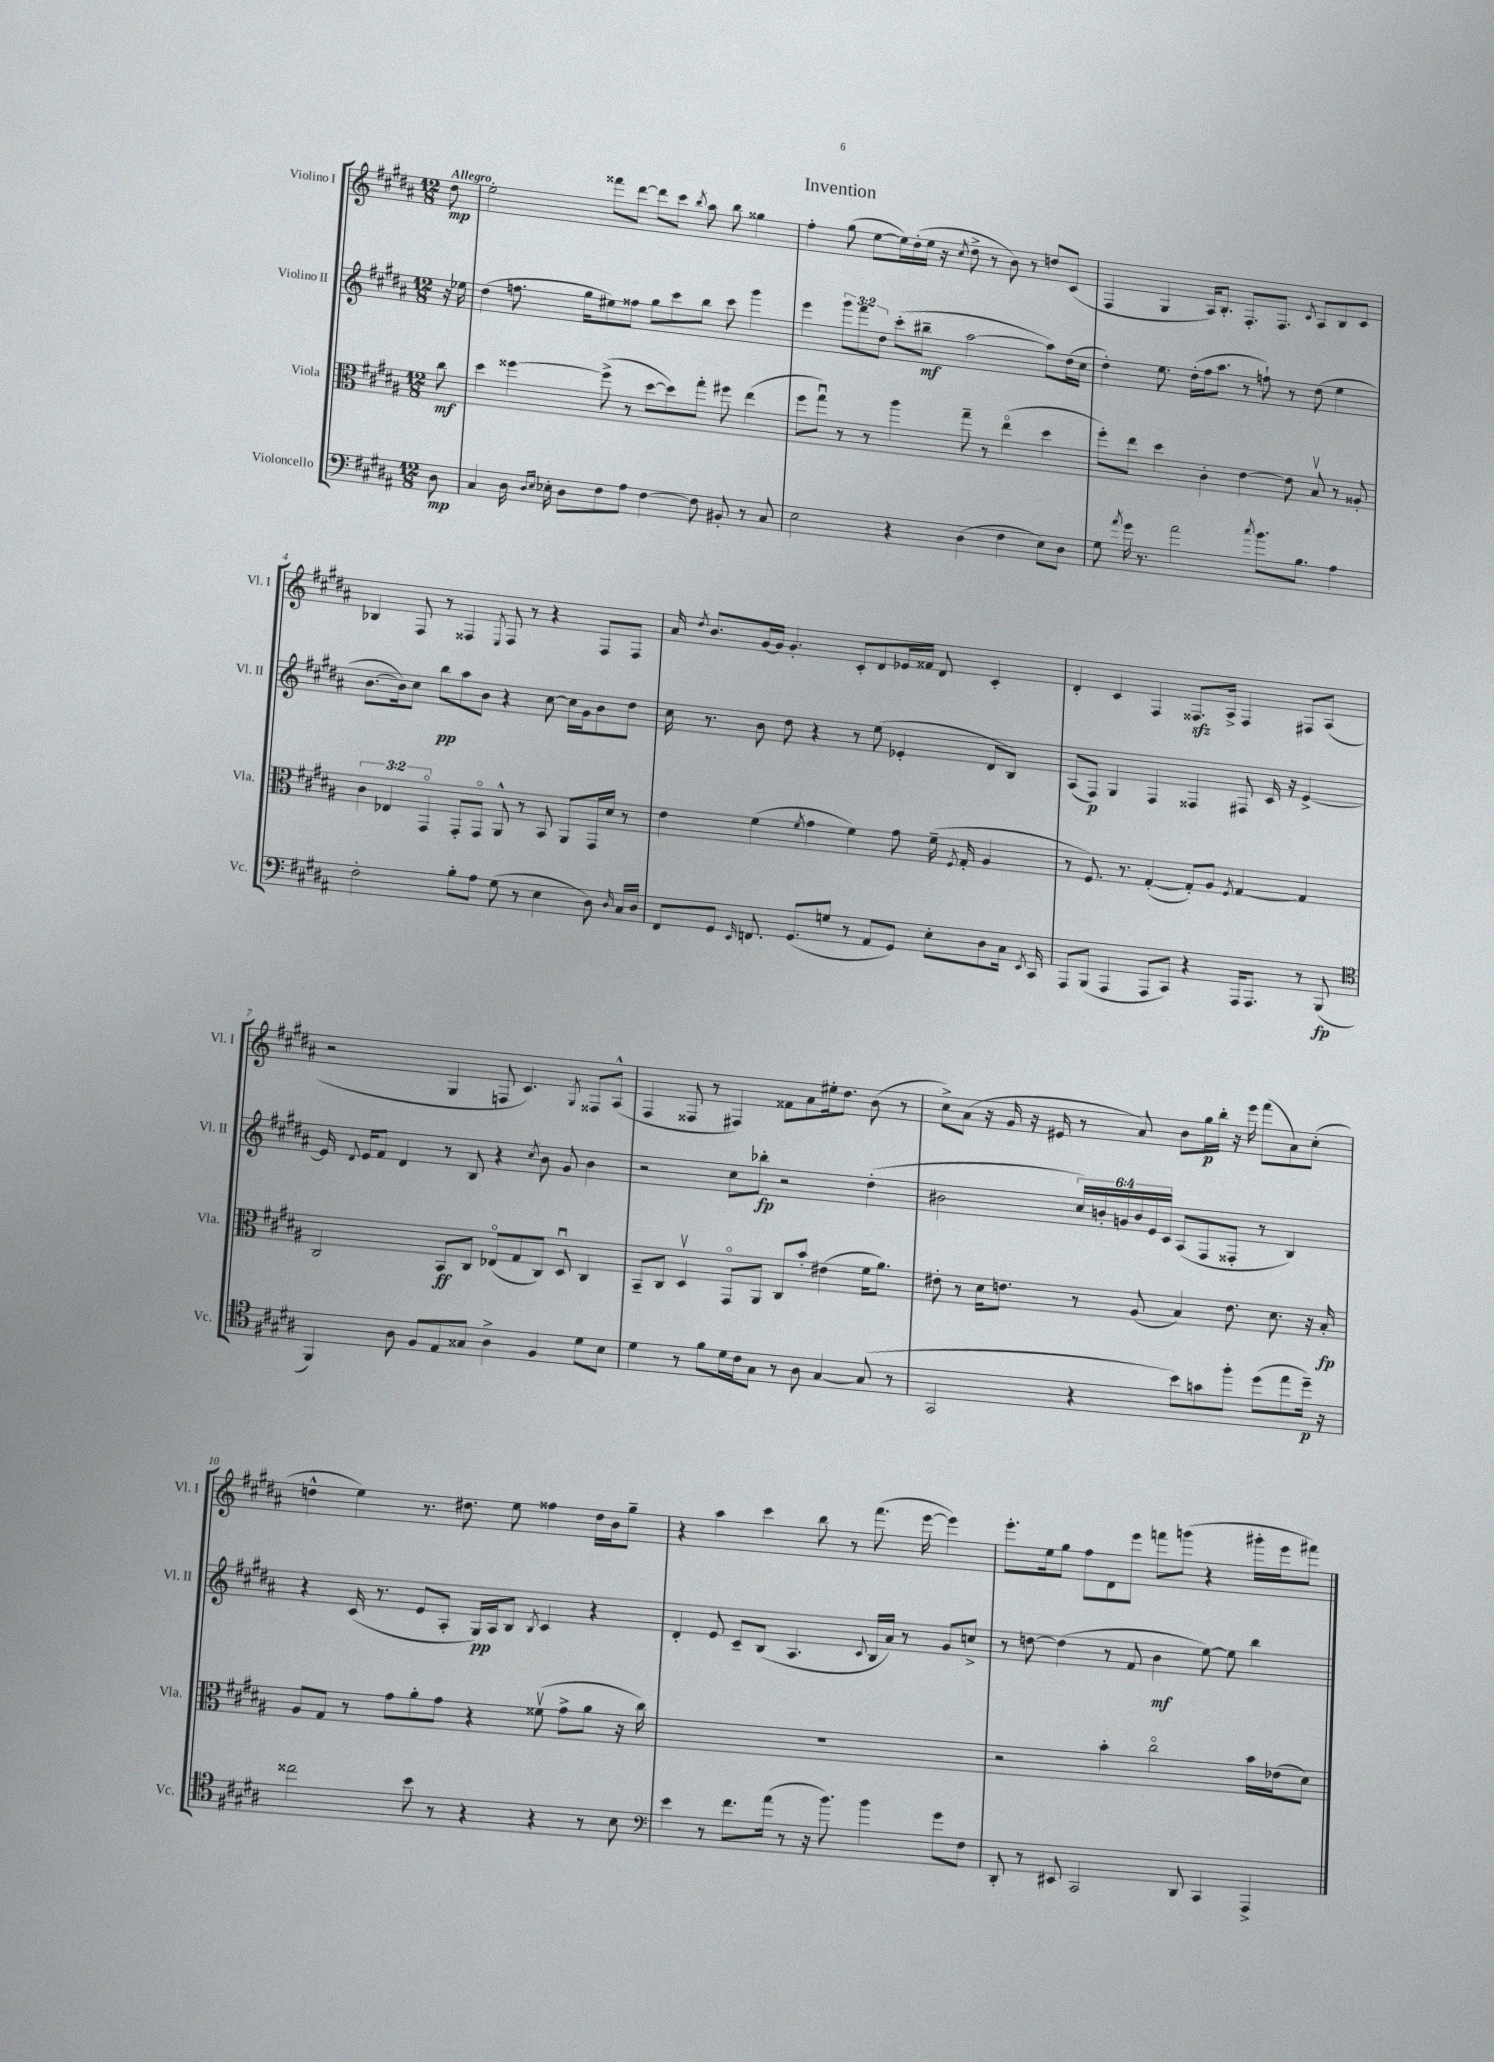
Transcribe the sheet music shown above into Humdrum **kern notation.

**kern	**kern	**kern	**kern
*staff4	*staff3	*staff2	*staff1
*clefF4	*clefC3	*clefG2	*clefG2
*k[f#c#g#d#a#]	*k[f#c#g#d#a#]	*k[f#c#g#d#a#]	*k[f#c#g#d#a#]
*M12/8	*M12/8	*M12/8	*M12/8
8D#\	8cc#\	16r	8dd#\
.	.	16ee-\	.
=	=	=	=
4C#/	4dd#\	(4dd#\	2ee'\
16D#\	[4ff##\	8.ff\	.
16qqD#/LL	.	.	.
16qqE/JJ	.	.	.
16E-'\	.	.	.
8D#\L	.	.	.
.	.	16gg#\LK	.
8F#\	(8ff##^\]	8ee#\)	8fff##\L
8A#\J	8r	8ff##\J	[8ddd#\J
[4F#\	[8dd#\L	8gg#\L	8ddd#\]L
.	8dd#\])	8ccc#\	8ccc#\J
.	.	.	8qbb/
8F#\]	8gg#'\J	8bb\J	8aa#\
8BB#'/	8ff#\	8ccc#\	8bb\
8r	(4ee\	4ggg#\	4gg##\
8C#/	.	.	.
=	=	=	=
2E\	8ff#\L	4eee\	4ff#'\
.	8gg#u\J)	.	.
.	8r	12ggg#\L	(8gg#\
.	.	12fff#\	.
.	8r	.	[8ee\L
.	.	12dd#\J	.
4r	4aa#\	(8ccc#'\L	16ee\]L)
.	.	.	(16dd#'\
.	.	8bb#~\J	16ee\JJ
.	.	.	16r
.	.	.	8qcc#/
(4D#\	8gg#~\	[2aa#\	8dd#^\
.	8r	.	8r
4F#\	(4eeo\	.	8b\)
.	.	.	8r
8E\L)	4dd#\	8aa#\]L)	8dd/L
8D#\J	.	(16dd#\L	(8c#/J
.	.	16cc#\JJ	.
=	=	=	=
8G#\	8ff#'\L)	4dd#'\)	4F#/
8qa#/	.	.	.
16g#\	8ee\J	.	.
8.r	.	.	.
.	4dd#\	8.ee\	4G#/
2a#\	.	.	.
.	.	(16dd#'\LL	.
.	4c#'\	16ff#\J	16A#/LK)
.	.	8.aa#\J	8.B'/J
.	[4e\	8r	8.F#'/L
8qcc#/	.	.	.
8.b\L	.	8ff`\)	.
.	.	.	8.F#/J
.	8e\]	8r	.
8.B\J	.	.	.
.	.	.	8qc#/
.	8Bv/	(8dd#\	8A#/L
4A#\	8r	4ee\	8B/
.	8A##'/	.	8c#/J
=	=	=	=
2F#'\	6c#\	[8.b\L	4B-/
.	6E-/	.	.
.	.	16b\]k)	.
.	.	8cc#\J	8F#/
.	6GG#o/	.	.
.	.	8bb\L	8r
8B'\L	8GG#'/L	8aa#\	4F##/
8A#\J	8GG#o/J	8b\J	.
.	.	.	8qE/
(8G#\	8AA#^^/	4r	8F##/
8r	8r	.	8r
4E\	8BB/	[8cc#\	4r
.	8AA#/L	16cc#\]LL	.
.	.	16g#\J	.
8D#\)	16GG#/L	8b\	8F##/L
.	16d#/JJ	.	.
16qqD#/	.	.	.
16C#/LL	8r	8dd#\J	8F##/J
16D#/JJ	.	.	.
=	=	=	=
8FF#/L	4e\	16cc#\	16a#/
.	.	.	8qdd#/
.	.	8.r	8.b/L
8GG#/J	.	.	.
16qqEE/	.	.	.
8.FF/	(4f#\	8b\	[16g#/L
.	.	.	16g#/]JJ
.	.	8dd#\	4.g#'/
(8.GG#/L	.	.	.
.	8qf#/	.	.
.	4g#\	4r	.
8G/J	.	.	.
8r	4f#\)	8r	8c#'/L
8AA#/L	.	(8ee\	8d#/
8GG#/J)	8g#\	4e-'/	16e-/L
.	.	.	16f##/JJ
8E'\L	(16f#~\	.	8d#/
.	8qF#/	.	.
.	16G#'/	.	.
8D#\	4A#/	8d#/L	4c#'/
16C#\Jk	.	8B/J)	.
8qEE/	.	.	.
16CC#/	.	.	.
=	=	=	=
8AAA#/L	8r	(8A#/L	4d#'/
(8BBB/J	8.F#/)	8F#/J)	.
4AAA#/	.	4G#/	4c#/
.	8.r	.	.
8AAA#/L	([4G#'/	4F#/	4F#/
8CC#/J)	.	.	.
4r	8G#'/]L)	4F##/	8.F##/L
.	8A#/J	.	.
.	.	.	16A#^/Jk
.	8qF#/	.	.
16AAA#/LK	[4G#/	8F#/	4F##/
8.AAA#/J	.	.	.
.	.	16c#/	.
.	.	16r	.
8r	4G#/]	[4e^/	8F#/L
(8BBB/	.	.	(8A#/J
=	=	=	=
*clefC4	*	*	*
4FF#/)	2C#/	16e/]	2r
.	.	8qqd#/	.
.	.	16e/LK	.
.	.	8f#/J	.
8A#\	.	4d#/	.
8F#/L	.	.	.
8E/	8BB/L	8r	4G#/
8G##/J	8C#/J	8B/	.
4A#^\	(8E-o/L	4r	8F/
.	8G#/	.	4.c#/)
.	.	8qcc#/	.
4F#/	8C#/J)	8b\	.
.	8D#u/	8g#/	.
.	.	.	8qG#/
8d#\L	4C#/	4b\	8F##/L
8B\J	.	.	(8A#^^/J
=	=	=	=
4d#\	8BB~/L	2r	4F#/
.	8C#/J	.	.
8r	4D#v/	.	8F##/
8f#\L	.	.	8r
16d#\L	8GG#o/L	8cc#\L	4F#/)
16c#\J	.	.	.
8G#\J	8AA#/J	8bb-'\J	.
8r	8C#/L	2r	8f##\L
8A#\	8b'/J	.	8a#\
[4G#/	(4e#\	.	16ee#'\k
.	.	.	8.dd#\J
(8G#/]	16f#\LK	(4dd#'\	(8b\
.	8.a#\J)	.	.
8r	.	.	8r
=	=	=	=
2GG#/	8e#'\	2b#\	8cc#^\L)
.	8r	.	(8a#\J
.	16d#\LK	.	16r
.	8.e\J	.	16g#/
.	.	.	16r
.	.	.	16e#/
4r	8r	24cc#/LL)	8r
.	.	24b'/	.
.	.	24g/	.
.	(8A#/	24b/	8a#/)
.	.	24e/	.
.	.	24c#/JJ	.
8b\L)	4B/)	(8A#/L	8b\L
8g\	.	8F#/	16gg#\L
.	.	.	16bb'\JJ
8ff#'\J	8.e\	8F##'/J	16r
.	.	.	16eee\
(8dd#\L	.	8r	(8fff#\L
.	8.d#\	.	.
8ee\	.	4B/)	8a#\)
16dd#~\Jk)	16r	.	(8cc#'\J
16r	16B'/	.	.
=	=	=	=
2cc##\	8A#/L	4r	4dd^^\
.	8G#/J	.	.
.	8r	(16c#/	4ee\)
.	.	8.r	.
.	8g#\L	.	.
8b\	8a#'\	8e/L	8.r
8r	8g#\J	8A#'/J	.
.	.	.	8.dd#\
4r	4r	16G#/LL)	.
.	.	16A#/J	.
.	.	8B/J	8ee\
.	.	8qB/	.
4r	(8f##v\	4c#/	4ff##\
.	8g#^\L	.	.
8r	8a#\J	4r	16dd#\LL
.	.	.	16b\J
8B\	16r	.	8gg#~\J
.	16cc#\)	.	.
=	=	=	=
*clefF4	*	*	*
4e\	1.r	4d#'/	4r
8r	.	8e/	4aa#\
8.f#\L	.	8c#~/L	.
.	.	(8B/J	4ccc#\
(16a#\Jk	.	.	.
8r	.	4.A#/	.
16r	.	.	8bb\
8.b\)	.	.	.
.	.	.	8r
.	.	8qqc#/	.
4b\	.	16B/LL	(8.fff#\
.	.	16a#/JJ)	.
.	.	8r	.
.	.	.	[16eee\
8g#\L	.	8g#/L	4eee\])
8F#\J	.	8cc^/J	.
=	=	=	=
8DD#'/	2r	8r	8.eee'\L
8r	.	[8dd\	.
.	.	.	16ee\k
8EE#/	.	(4dd\]	8gg#\J
2CC#/	.	.	8ff#\L
.	4b'\	8r	8d#\
.	.	8f#/	8eee\J
.	2cc#o\	4b\	8fff\L
8DD#/	.	.	(8ggg\J
4CC#/	.	[8ee\)	4r
.	.	8ee\]	.
4AAA#^/	16b\LL	4bb\	16ggg#'\LL
.	(16e-\J	.	16eee\J
.	8d#\J)	.	8fff#\J)
==	==	==	==
*-	*-	*-	*-
